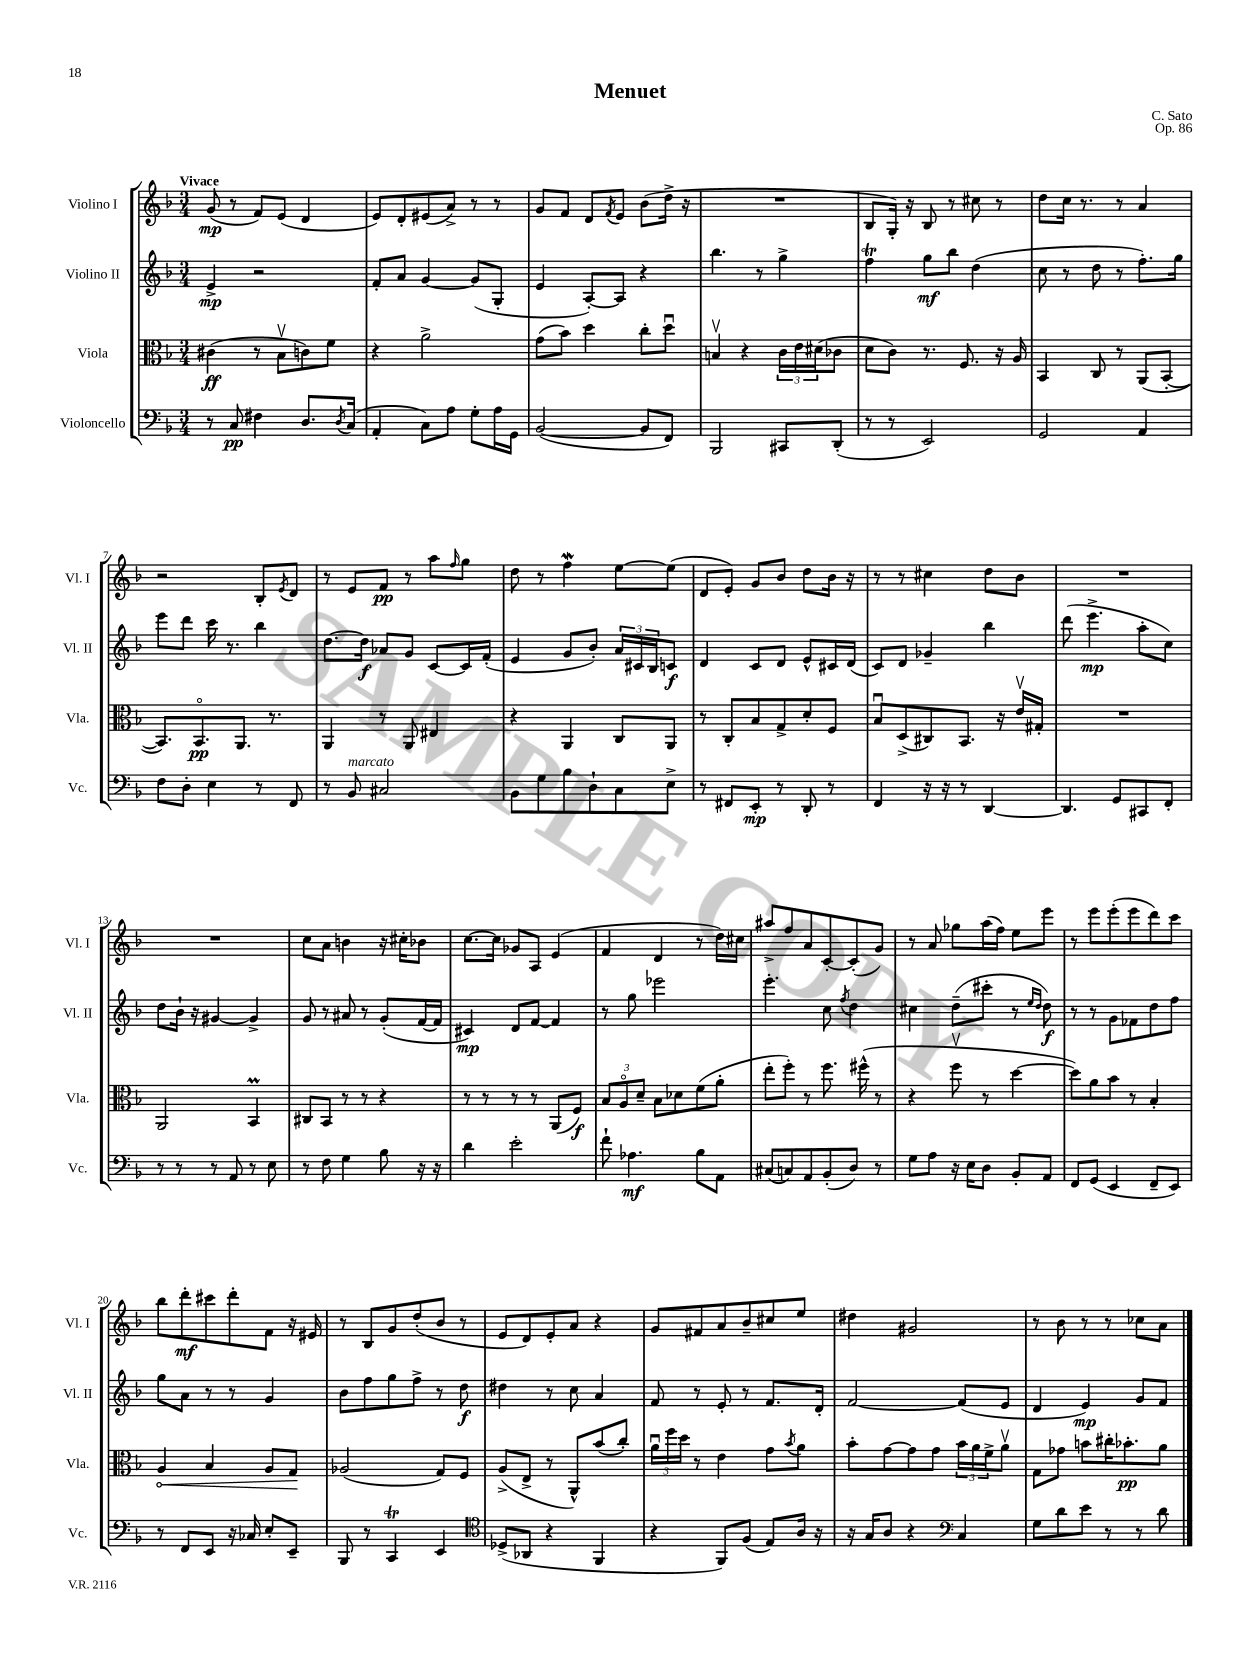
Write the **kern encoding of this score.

**kern	**dynam	**kern	**dynam	**kern	**dynam	**kern	**dynam
*part4	*part4	*part3	*part3	*part2	*part2	*part1	*part1
*staff4	*staff4	*staff3	*staff3	*staff2	*staff2	*staff1	*staff1
*I"Violoncello	*	*I"Viola	*	*I"Violino II	*	*I"Violino I	*
*I'Vc.	*	*I'Vla.	*	*I'Vl. II	*	*I'Vl. I	*
*clefF4	*	*clefC3	*	*clefG2	*	*clefG2	*
*k[b-]	*	*k[b-]	*	*k[b-]	*	*k[b-]	*
*M3/4	*	*M3/4	*	*M3/4	*	*M3/4	*
=1	=1	=1	=1	=1	=1	=1	=1
!	!	!	!	!	!	!LO:TX:a:B:t=Vivace	!
8r	.	(4c#X\	ff	4e^/	mp	(8g/	mp
8C/	pp	.	.	.	.	8r	.
4F#X\	.	8r	.	2r	.	8f/L)	.
.	.	8B-v\L	.	.	.	(8e/J	.
8.D/L	.	8cn\)	.	.	.	4d/	.
.	.	8f\J	.	.	.	.	.
8qD/	.	.	.	.	.	.	.
(16C/Jk	.	.	.	.	.	.	.
=2	=2	=2	=2	=2	=2	=2	=2
4AA'/	.	4r	.	8f'/L	.	8e/L)	.
.	.	.	.	8a/J	.	8d'/	.
8C\L)	.	2a^\	.	[4g/	.	(8e#X/	.
8A\J	.	.	.	.	.	8a^/J)	.
8G'\L	.	.	.	(8g/L]	.	8r	.
16A\L	.	.	.	8G'/J	.	8r	.
16GG\JJ	.	.	.	.	.	.	.
=3	=3	=3	=3	=3	=3	=3	=3
([2BB-/	.	(8g\L	.	4e/	.	8g/L	.
.	.	8b-\J)	.	.	.	8f/J	.
.	.	4dd\	.	[8A'/L)	.	8d/L	.
.	.	.	.	.	.	8qf/	.
.	.	.	.	8A/J]	.	8e/J	.
8BB-/L]	.	8cc'\L	.	4r	.	(8b-\L	.
8FF/J)	.	8ddu\J	.	.	.	16dd^\Jk	.
.	.	.	.	.	.	16r	.
=4	=4	=4	=4	=4	=4	=4	=4
2BBB-/	.	4Bnv/	.	4.bb-\	.	2.r	.
.	.	4r	.	.	.	.	.
.	.	.	.	8r	.	.	.
8CC#X/L	.	24c\LL	.	4gg^\	.	.	.
.	.	24e\	.	.	.	.	.
.	.	(24d#X\J	.	.	.	.	.
(8DD'/J	.	8c-X\J	.	.	.	.	.
=5	=5	=5	=5	=5	=5	=5	=5
8r	.	8d\L	.	4ffT\	.	8B-/L	.
8r	.	8c\J)	.	.	.	16G'/Jk)	.
.	.	.	.	.	.	16r	.
2EE/)	.	8.r	.	8gg\L	mf	8B-/	.
.	.	.	.	8bb-\J	.	8r	.
.	.	8.F/	.	.	.	.	.
.	.	.	.	(4dd\	.	8cc#X\	.
.	.	16r	.	.	.	8r	.
.	.	16A/	.	.	.	.	.
=6	=6	=6	=6	=6	=6	=6	=6
2GG/	.	4BB-/	.	8cc\	.	8dd\L	.
.	.	.	.	8r	.	16cc\Jk	.
.	.	.	.	.	.	8.r	.
.	.	8C/	.	8dd\	.	.	.
.	.	8r	.	8r	.	8r	.
4AA/	.	(8AA/L	.	8.ff'\L)	.	4a/	.
.	.	[8BB-'/J	.	.	.	.	.
.	.	.	.	16gg\Jk	.	.	.
!!LO:LB:g=z
=7	=7	=7	=7	=7	=7	=7	=7
8F\L	.	8.BB-/L])	.	8eee\L	.	2r	.
8D'\J	.	.	.	8ddd\J	.	.	.
.	.	8.BB-/	pp	.	.	.	.
4E\	.	.	.	16ccc\	.	.	.
.	.	.	.	8.r	.	.	.
.	.	8.AA/J	.	.	.	.	.
8r	.	.	.	4bb-\	.	8B-'/L	.
.	.	8.r	.	.	.	.	.
.	.	.	.	.	.	8qe/	.
8FF/	.	.	.	.	.	8d/J	.
=8	=8	=8	=8	=8	=8	=8	=8
8r	.	4AA/	.	[8.dd\L	.	8r	.
!LO:TX:a:i:t=marcato	!	!	!	!	!	!	!
8BB-/	.	.	.	.	.	8e/L	.
.	.	.	.	16dd\Jk]	f	.	.
2C#X/	.	8r	.	8a-X/L	.	8f/J	pp
.	.	8AA/	.	8g/J	.	8r	.
.	.	4E#X/	.	[8c/L	.	8aa\L	.
.	.	.	.	.	.	16qqff/	.
.	.	.	.	16c/L]	.	8gg\J	.
.	.	.	.	(16f'/JJ	.	.	.
=9	=9	=9	=9	=9	=9	=9	=9
8BB-\L	.	4r	.	4e/	.	8dd\	.
8G\	.	.	.	.	.	8r	.
8B-\	.	4AA/	.	8g/L	.	4ffw\	.
8D`\	.	.	.	8b-'/J)	.	.	.
8C\	.	8C/L	.	24a/LL	.	[8ee\L	.
.	.	.	.	24c#X/	.	.	.
.	.	.	.	24B-/J	.	.	.
8E^\J	.	8AA/J	.	8cn/J	f	(8ee\J]	.
=10	=10	=10	=10	=10	=10	=10	=10
8r	.	8r	.	4d/	.	8d/L	.
8FF#X/L	.	8C'/L	.	.	.	8e'/J)	.
8EE'/J	mp	8B-/	.	8c/L	.	8g/L	.
8r	.	8G^/	.	8d/J	.	8b-/J	.
8DD'/	.	8d'/	.	8e^^/L	.	8dd\L	.
8r	.	8F/J	.	16c#X/L	.	16b-\Jk	.
.	.	.	.	(16d/JJ	.	16r	.
=11	=11	=11	=11	=11	=11	=11	=11
4FF/	.	8B-u/L	.	8c/L)	.	8r	.
.	.	(8D^/	.	8d/J	.	8r	.
16r	.	8C#X/)	.	4g-X~/	.	4cc#X\	.
16r	.	.	.	.	.	.	.
8r	.	8.BB-/J	.	.	.	.	.
[4DD/	.	.	.	4bb-\	.	8dd\L	.
.	.	16r	.	.	.	.	.
.	.	16ev/LL	.	.	.	8b-\J	.
.	.	16G#X'/JJ	.	.	.	.	.
=12	=12	=12	=12	=12	=12	=12	=12
4.DD/]	.	2.r	.	(8ddd\	.	2.r	.
.	.	.	.	4.eee^\	mp	.	.
8GG/L	.	.	.	.	.	.	.
8CC#X/	.	.	.	8aa'\L	.	.	.
8FF'/J	.	.	.	8cc\J)	.	.	.
!!LO:LB:g=z
=13	=13	=13	=13	=13	=13	=13	=13
8r	.	2AA/	.	8dd\L	.	2.r	.
8r	.	.	.	16b-`\Jk	.	.	.
.	.	.	.	16r	.	.	.
8r	.	.	.	[4g#X/	.	.	.
8AA/	.	.	.	.	.	.	.
8r	.	4BB-M/	.	4g#^/]	.	.	.
8E\	.	.	.	.	.	.	.
=14	=14	=14	=14	=14	=14	=14	=14
8r	.	8C#X/L	.	8g/	.	8cc\L	.
8F\	.	8BB-/J	.	8r	.	8a\J	.
4G\	.	8r	.	8a#X/	.	4bn\	.
.	.	8r	.	8r	.	.	.
8B-\	.	4r	.	(8g'/L	.	16r	.
.	.	.	.	.	.	16cc#X'\KL	.
16r	.	.	.	[16f/L	.	8b-X\J	.
16r	.	.	.	16f/JJ]	.	.	.
=15	=15	=15	=15	=15	=15	=15	=15
4d\	.	8r	.	4c#X/)	mp	[8.cc\L	.
.	.	8r	.	.	.	.	.
.	.	.	.	.	.	16cc\Jk]	.
2e'\	.	8r	.	8d/L	.	8g-X/L	.
.	.	8r	.	[8f/J	.	8A/J	.
.	.	(8AA/L	.	4f/]	.	(4e/	.
.	.	8F/J)	f	.	.	.	.
=16	=16	=16	=16	=16	=16	=16	=16
8f`\	.	12B-/L	.	8r	.	4f/	.
.	.	12A/	.	.	.	.	.
4.A-X\	mf	.	.	8gg\	.	.	.
.	.	12d~/J	.	.	.	.	.
.	.	8B-\L	.	2eee-X\	.	4d/	.
.	.	8d-X\	.	.	.	.	.
8B-\L	.	(8f\	.	.	.	8r	.
8AA\J	.	8a'\J	.	.	.	16dd\LL)	.
.	.	.	.	.	.	16cc#X\JJ	.
=17	=17	=17	=17	=17	=17	=17	=17
(8C#X/L	.	8ee'\L	.	4.eee'\	.	8aa#X^/L	.
8Cn/)	.	8ff'\J)	.	.	.	8ff/	.
8AA/	.	8r	.	.	.	8a/	.
(8BB-'/	.	8.ff\	.	8cc\	.	[8c'/	.
.	.	.	.	8qff/	.	.	.
8D/J)	.	.	.	4dd\	.	(8c'/]	.
.	.	(16ff#X^^\	.	.	.	.	.
8r	.	8r	.	.	.	8g/J)	.
=18	=18	=18	=18	=18	=18	=18	=18
8G\L	.	4r	.	4cc#X\	.	8r	.
8A\J	.	.	.	.	.	8a/	.
16r	.	8ffv\	.	(8dd~\L	.	8gg-X\L	.
16E\KL	.	.	.	.	.	.	.
8D\J	.	8r	.	8ccc#X'\J	.	(16aa\L	.
.	.	.	.	.	.	16ff\JJ)	.
8BB-'/L	.	[4dd\	.	8r	.	8ee\L	.
.	.	.	.	16qqee/LL	.	.	.
.	.	.	.	16qqdd/JJ	.	.	.
8AA/J	.	.	.	8dd\)	f	8eee\J	.
=19	=19	=19	=19	=19	=19	=19	=19
8FF/L	.	8dd\L])	.	8r	.	8r	.
(8GG/J	.	8a\	.	8r	.	8eee\L	.
4EE/	.	8b-\J	.	8g\L	.	(8eee'\	.
.	.	8r	.	8f-X\	.	8eee\	.
8FF~/L	.	4B-'/	.	8dd\	.	8ddd\)	.
8EE/J)	.	.	.	8ff\J	.	8ccc\J	.
!!LO:LB:g=z
=20	=20	=20	=20	=20	=20	=20	=20
!	!	!	!LO:HP:b	!	!	!	!
8r	.	4A/	<	8gg\L	.	8bb-\L	.
8FF/L	.	.	.	8a\J	.	8ddd'\	mf
8EE/J	.	4B-/	.	8r	.	8ccc#X\	.
16r	.	.	.	8r	.	8ddd'\	.
16C-X/	.	.	.	.	.	.	.
8E'/L	.	8A/L	.	4g/	.	8f\J	.
8EE~/J	.	8G/J	.	.	.	16r	.
.	.	.	.	.	.	16e#X/	.
.	.	.	[	.	.	.	.
=21	=21	=21	=21	=21	=21	=21	=21
8BBB-/	.	(2A-X/	.	8b-\L	.	8r	.
8r	.	.	.	8ff\	.	8B-/L	.
4CCT/	.	.	.	8gg\	.	8g/	.
.	.	.	.	8ff^\J	.	(8dd'/	.
4EE/	.	8G/L)	.	8r	.	8b-/J	.
.	.	8F/J	.	8dd\	f	8r	.
=22	=22	=22	=22	=22	=22	=22	=22
*clefC4	*	*	*	*	*	*	*
(8D-X^/L	.	(8A^/L	.	4dd#X\	.	8e/L	.
8AA-X/J	.	8E^/J	.	.	.	8d/)	.
4r	.	8r	.	8r	.	8e'/	.
.	.	8AA^^/L)	.	8cc\	.	8a/J	.
4FF/	.	(8b-/	.	4a/	.	4r	.
.	.	8cc'/J)	.	.	.	.	.
=23	=23	=23	=23	=23	=23	=23	=23
4r	.	24au\LL	.	8f/	.	8g/L	.
.	.	24ff\	.	.	.	.	.
.	.	24dd\JJ	.	.	.	.	.
.	.	8r	.	8r	.	8f#X/	.
8FF/L)	.	4e\	.	8e'/	.	8a/	.
(8F/J	.	.	.	8r	.	8b-~/	.
8E/L)	.	8g\L	.	8.f/L	.	8cc#X/	.
.	.	8qb-/	.	.	.	.	.
16A/Jk	.	8a\J	.	.	.	8ee/J	.
16r	.	.	.	16d'/Jk	.	.	.
=24	=24	=24	=24	=24	=24	=24	=24
16r	.	8b-'\L	.	[2f/	.	4dd#X\	.
16G/KL	.	.	.	.	.	.	.
8A/J	.	[8g\	.	.	.	.	.
4r	.	8g\]	.	.	.	2g#X/	.
.	.	8g\J	.	.	.	.	.
*clefF4	*	*	*	*	*	*	*
4C/	.	24b-\LL	.	(8f/L]	.	.	.
.	.	24a\	.	.	.	.	.
.	.	24f^\J	.	.	.	.	.
.	.	8av\J	.	8e/J	.	.	.
=25	=25	=25	=25	=25	=25	=25	=25
8G\L	.	8G\L	.	4d/	.	8r	.
8d\	.	8g-X\J	.	.	.	8b-\	.
8e\J	.	8bn\L	.	4e/)	mp	8r	.
8r	.	16cc#X'\K	.	.	.	8r	.
.	.	8.b-X'\	pp	.	.	.	.
8r	.	.	.	8g/L	.	8cc-X\L	.
8d\	.	8a\J	.	8f/J	.	8a\J	.
==	==	==	==	==	==	==	==
*-	*-	*-	*-	*-	*-	*-	*-
